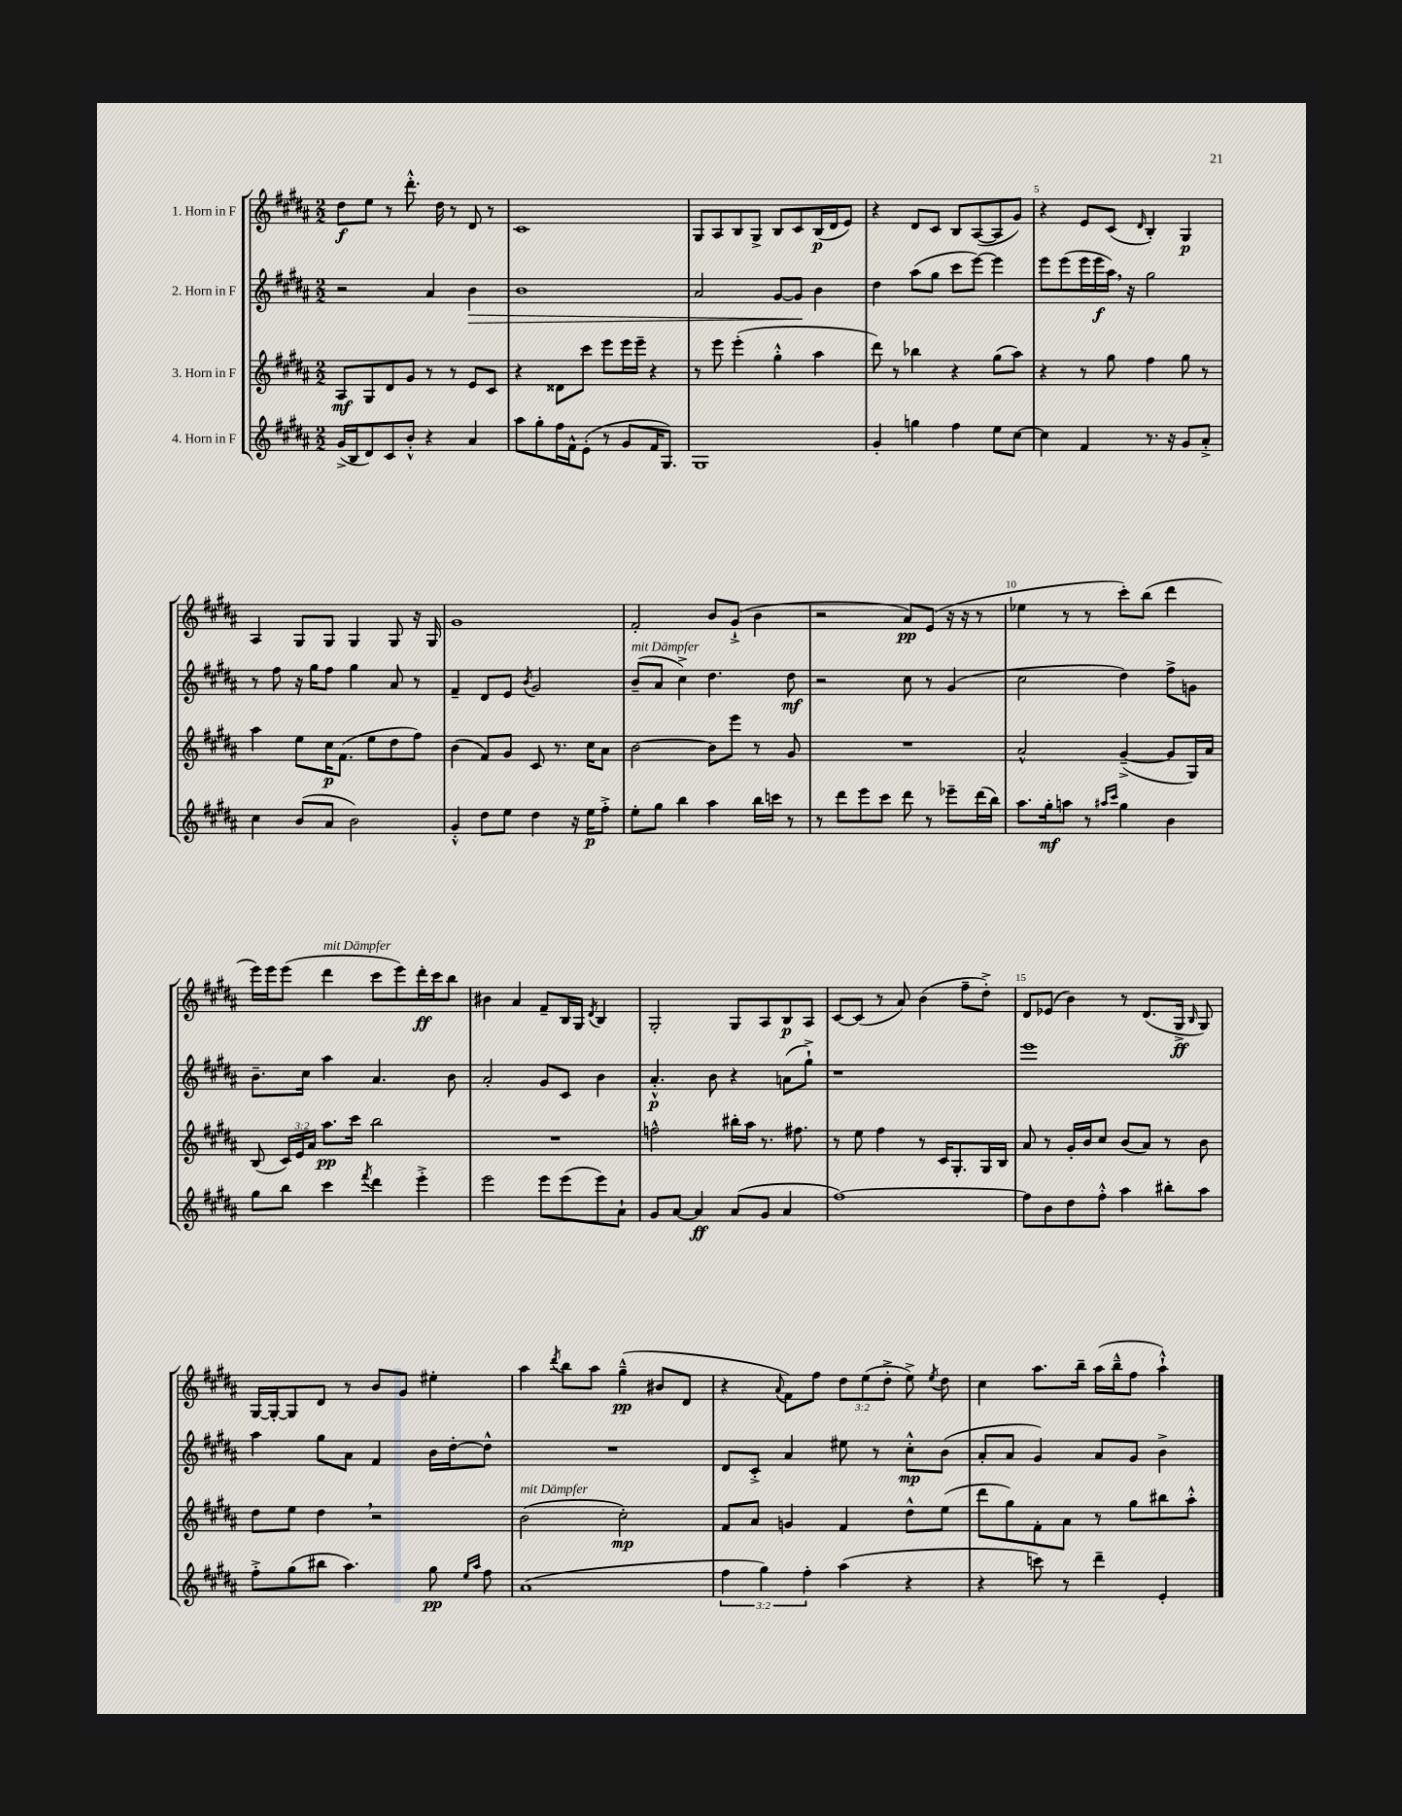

**kern	**kern	**kern	**kern
*staff4	*staff3	*staff2	*staff1
*clefG2	*clefG2	*clefG2	*clefG2
*k[f#c#g#d#a#]	*k[f#c#g#d#a#]	*k[f#c#g#d#a#]	*k[f#c#g#d#a#]
*M2/2	*M2/2	*M2/2	*M2/2
(16g#^	8A#	2r	8dd#
16B	.	.	.
8d#)	8G#	.	8ee
8c#	8d#	.	8r
8b'^^	8g#	.	8.ddd#'^^
4r	8r	4a#	.
.	.	.	16dd#
.	8r	.	8r
4a#	8e	4b	8d#
.	8c#	.	8r
=	=	=	=
8aa#	4r	1b	1c#
8gg#'	.	.	.
16ff#	8d##	.	.
16f#^^	.	.	.
(8e'	8ccc#	.	.
8r	8eee	.	.
8g#	16eee	.	.
.	16eee~	.	.
16f#	4r	.	.
8.G#)	.	.	.
=	=	=	=
1G#	8r	2a#	8G#
.	8eee	.	8A#
.	(4eee'	.	8B
.	.	.	8G#^
.	4gg#'^^	[8g#	8B
.	.	8g#]	8c#
.	4aa#	4b	(16B
.	.	.	16d#
.	.	.	8e)
=	=	=	=
4g#'	8ddd#)	4dd#	4r
.	8r	.	.
4gg	4bb-	(8aa#	8d#
.	.	8gg#	8c#
4ff#	4r	8ccc#	8B
.	.	[8eee)	([8A#
8ee	(8gg#	4eee]	8A#]
[8cc#	8aa#)	.	8g#)
=	=	=	=
4cc#]	4r	8eee	4r
.	.	(8eee	.
4f#	8r	16eee	8e
.	.	16eee	.
.	8gg#	16aa#)	(8c#
.	.	16r	.
.	.	.	16qqd#
8.r	4ff#	2gg#	4B')
16r	.	.	.
8g#	8gg#	.	4G#
8a#'^	8r	.	.
=	=	=	=
4cc#	4aa#	8r	4A#
.	.	8ff#	.
(8b	8ee	16r	8G#
.	.	16gg#	.
8a#	16cc#	8ff#	8G#
.	(8.f#	.	.
2b)	.	4gg#	4G#
.	8ee	.	.
.	8dd#	8a#	8G#
.	8ff#)	8r	16r
.	.	.	16G#
=	=	=	=
4g#'^^	(4b	4f#~	1g#
8dd#	8f#)	8d#	.
8ee	8g#	8e	.
.	.	8qb	.
4dd#	8c#	2g#	.
.	8.r	.	.
16r	.	.	.
16ee	16cc#	.	.
8ff#'^	8a#	.	.
=	=	=	=
8ee'	[2b	(8b~	2f#'
8gg#	.	8a#	.
4bb	.	4cc#^)	.
4aa#	8b]	4.dd#	8b
.	8eee	.	(8g#`^
16bb	8r	.	4b
16ccc	.	.	.
8r	8g#	8dd#	.
=	=	=	=
8r	1r	2r	2r
8ddd#	.	.	.
8eee	.	.	.
8ccc#	.	.	.
8ddd#	.	8cc#	8a#)
8r	.	8r	(8e
8eee-~	.	(4g#	16r
.	.	.	16r
(16ddd#	.	.	8r
16bb)	.	.	.
=	=	=	=
8.aa#	2a#^^	2cc#	4ee-
16gg#'	.	.	.
8aa	.	.	8r
8r	.	.	8r
16qqaa#	.	.	.
16qqccc#	.	.	.
4gg#	([4g#~^	4dd#)	8ccc#')
.	.	.	(8bb
4b	8g#]	8ff#^	4ddd#
.	16G#)	8g	.
.	16a#	.	.
=	=	=	=
8gg#	(8B	8.b~	16eee)
.	.	.	16eee
8bb	24c#)	.	(8eee
.	24e	.	.
.	.	16cc#	.
.	24a#	.	.
4ccc#	8.aa#	4aa#	4ddd#
.	16ccc#	.	.
8qfff#	.	.	.
4ddd#	2bb	4.a#	8ccc#
.	.	.	8eee)
4eee'^	.	.	16ddd#'
.	.	.	16ccc#
.	.	8b	8bb
=	=	=	=
2eee	1r	2a#'	4b#
.	.	.	4a#
8eee	.	8g#	8f#~
(8eee	.	8c#	16B
.	.	.	16G#
.	.	.	8qd#
8eee)	.	4b	4B
8a#`	.	.	.
=	=	=	=
8g#	2ff^^	4.a#'^^	2G#'
[8a#	.	.	.
4a#]	.	.	.
.	.	8b	.
(8a#	16bb#'	4r	8G#
.	16aa#	.	.
8g#	8.r	.	8A#
4a#	.	(8a	8B
.	8.ff#	.	.
.	.	8gg#`^)	8A#
=	=	=	=
[1ff#)	8r	1r	[8c#
.	8ee	.	(8c#]
.	4ff#	.	8r
.	.	.	8a#)
.	8r	.	(4b
.	16c#	.	.
.	8.G#'	.	.
.	.	.	8ff#~
.	16G#	.	8dd#'^)
.	16B	.	.
=	=	=	=
8ff#]	8a#	1eee	8d#
8b	8r	.	(8e-
8dd#	16g#'	.	4b)
.	16b	.	.
8ff#'^^	8cc#	.	.
4aa#	(8b	.	8r
.	8a#)	.	(8.d#
8bb#'	8r	.	.
.	.	.	16G#^
.	.	.	16qqB
8aa#	8b	.	8G#)
=	=	=	=
8ff#'^	8dd#	4aa#	[16G#
.	.	.	16G#'_
(8gg#	8ee	.	8G#]
8bb#	4dd#	8gg#	8d#
4.aa#)	.	8a#	8r
.	2r	4f#	8b
.	.	.	8g#
8gg#	.	16b	4ee#'
.	.	[16dd#'	.
16qqee	.	.	.
16qqaa#	.	.	.
8ff#	.	8dd#^^]	.
=	=	=	=
(1a#	(2b	1r	4aa#
.	.	.	8qddd#
.	.	.	8bb
.	.	.	8aa#
.	2cc#')	.	(4gg#~^^
.	.	.	8b#
.	.	.	8d#
=	=	=	=
6ff#	8f#	8d#	4r
.	8a#	8c#'^	.
6gg#)	.	.	.
.	.	.	8qqa#
.	4g	4a#	8f#)
6ff#'	.	.	.
.	.	.	8ff#
(4aa#	4f#	8ee#	12dd#
.	.	.	(12ee
.	.	8r	.
.	.	.	12dd#'^
4r	8dd#^^	8cc#'^^	8ee^)
.	.	.	8qee
.	(8ee	(8b	8dd#
=	=	=	=
4r	8ddd#	8a#'	4cc#
.	8gg#)	8a#	.
8ccc)	8f#'	4g#)	8.aa#
8r	8a#	.	.
.	.	.	16bb~
4ddd#~	8r	8a#	(16aa#
.	.	.	16bb~^^
.	8gg#	8g#	8ff#
4e'	8bb#	4b^	4aa#`^^)
.	8aa#'^^	.	.
==	==	==	==
*-	*-	*-	*-
